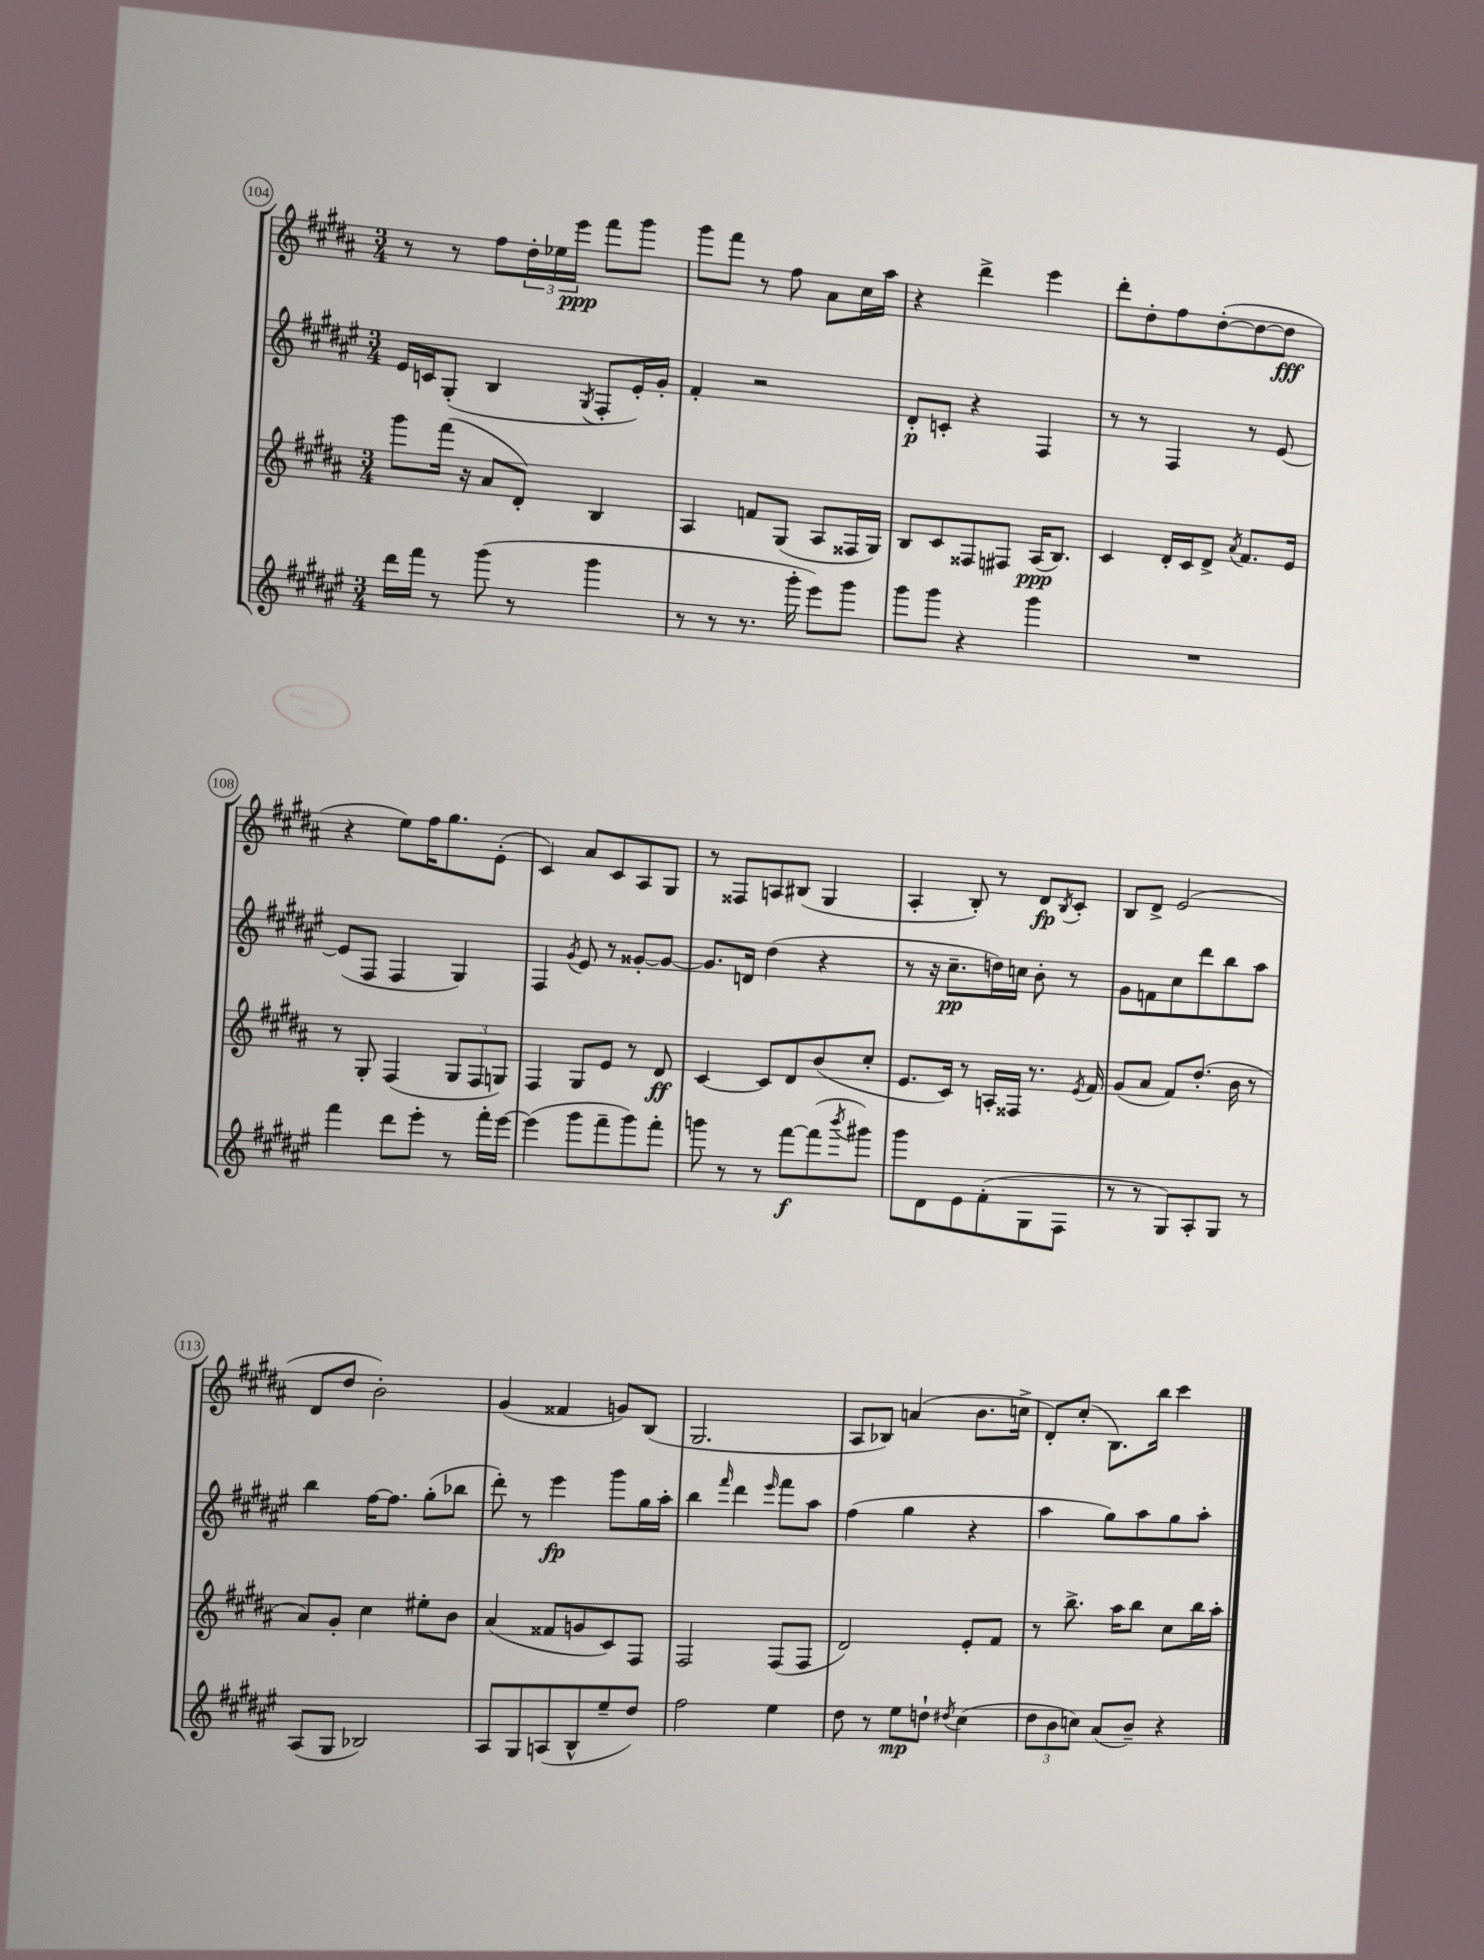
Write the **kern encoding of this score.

**kern	**kern	**kern	**kern
*staff4	*staff3	*staff2	*staff1
*clefG2	*clefG2	*clefG2	*clefG2
*k[f#c#g#d#a#e#]	*k[f#c#g#d#a#]	*k[f#c#g#d#a#e#]	*k[f#c#g#d#a#]
*M3/4	*M3/4	*M3/4	*M3/4
16ddd#\LL	8ggg#\L	16e#/LL	8r
16fff#\JJ	.	16c/J	.
8r	(16fff#\Jk	(8G#'/J	8r
.	16r	.	.
(8ggg#\	8a#/L	4B/	8ff#\L
8r	8d#'/J)	.	24dd#'\L
.	.	.	24ee-\
.	.	.	24eee\JJ
.	.	8qG#/	.
4ggg#\	4B/	8F#'/L	8fff#\L
.	.	16e#'/L)	8ggg#\J
.	.	16g#'/JJ	.
=	=	=	=
8r	4A#/	4f#'/	8ggg#\L
8r	.	.	8fff#\J
8.r	8f/L	2r	8r
.	(8G#/J	.	8ff#\
16ggg#'\	.	.	.
8eee#\L)	8A#/L	.	8a#\L
8ggg#\J	16F##/L	.	16cc#\L
.	16G#/JJ)	.	16aa#\JJ
=	=	=	=
8ggg#\L	8B/L	8d#'/L	4r
8ggg#\J	8c#/	8c'/J	.
4r	8F##/	4r	4ddd#^\
.	8F#/J	.	.
4ggg#\	(16A#/LK	4F#/	4eee\
.	8.B/J)	.	.
=	=	=	=
2.r	4c#/	8r	8ddd#'\L
.	.	8r	8dd#'\
.	16d#'/LL	4F#/	8ff#\
.	16c#/J	.	.
.	8d#^/J	.	([8dd#'\
.	8qa#/	.	.
.	8.f#/L	8r	8dd#\_
.	.	[8e#/	8dd#\]J
.	16e/Jk	.	.
=	=	=	=
4fff#\	8r	(8e#/]L	4r
.	8G#'/	8F#/J	.
8ddd#\L	(4F#/	4F#/	8ee\L)
8eee#'\J	.	.	16ff#\K
.	.	.	8.gg#\
8r	12G#/L	4G#/)	.
.	12F#/	.	.
16fff#'\LL	.	.	(8e'\J
.	12G/J)	.	.
[16eee#\JJ	.	.	.
=	=	=	=
(4eee#\]	4F#/	4F#/	4c#/)
.	.	8qg#/	.
8ggg#\L	8G#/L	8e#/	8a#/L
8fff#~\	8e/J	8r	8c#/
8ggg#\)	8r	[8g##'/L	8A#/
8fff#'\J	8d#/	8g##/_J	8G#/J
=	=	=	=
8ggg\	[4c#/	8.g##/]L	8r
8r	.	.	8F##/L
.	.	16d/Jk	.
8r	8c#/]L	(4dd#\	8A/
[8fff#\L	8d#/	.	(8B#/J
(8fff#\]	(8b/	4r	4G#/
8qbbb/	.	.	.
8ggg#\J)	8cc#'/J	.	.
=	=	=	=
8ggg#\L	8.e/L	8r	4A#'/
8d#\	.	16r	.
.	16c#/Jk)	8.cc#~\L	.
8e#\	8r	.	8B'/)
(8f#'\	16A'/LL	16dd\L)	8r
.	16F##/JJ	16cc\JJ	.
8G#\	8.r	8b'\	8d#/L
.	.	.	8qB/
8F#\J	.	8r	8c#'/J
.	8qe/	.	.
.	16f#/	.	.
=	=	=	=
8r	(8g#/L	8g#\L	8B/L
8r	8a#/J	8f\	8d#^/J
8G#/L)	8f#/L)	8cc#\	(2e/
8A#'/	(8.dd#'/J	8ddd#\	.
8G#/J	.	8bb\	.
.	16b\	.	.
8r	8r	8aa#\J	.
=	=	=	=
(8A#/L	8a#/L)	4bb\	8d#/L
8G#/J	8g#'/J	.	8dd#/J
2B-/)	4cc#\	[16ff#\LK	2b'\)
.	.	8.ff#\]J	.
.	8ee#'\L	(8gg#'\L	.
.	8b\J	8bb-\J	.
=	=	=	=
8A#/L	(4a#/	8ddd#'\)	(4g#/
8G#/	.	8r	.
(8A/	8f##/L	4eee#\	4f##/
8B^^/	8g/	.	.
8ee#~/	8c#/)	8ggg#\L	8g/L)
8dd#/J)	8F#/J	16gg#\L	(8B/J
.	.	16aa#'\JJ	.
=	=	=	=
2ff#\	2F#/	4bb\	2.G#/
.	.	16qqfff#/	.
.	.	4ddd#\	.
.	.	16qqeee#/	.
4ee#\	(8F#/L	8fff#\L	.
.	8F#/J	8aa#\J	.
=	=	=	=
8dd#\	2d#/)	(4ff#\	8A#/L
8r	.	.	8B-/J)
8ee#\L	.	4gg#\	(4a/
8dd`\J	.	.	.
8qdd#/	.	.	.
(4cc#\	8e'/L	4r	8.b\L
.	8f#/J	.	.
.	.	.	16cc^\Jk
=	=	=	=
12dd#\L	8r	4aa#\	8d#'/L)
12b\	.	.	.
.	8.bb^\	.	(8cc#'/J
12cc\J)	.	.	.
(8a#/L	.	8gg#\L)	8.B\L)
.	16aa#\LK	.	.
8b~/J)	8bb\J	8aa#\	.
.	.	.	16bb\Jk
4r	8cc#\L	8gg#\	4ccc#\
.	16bb\L	8aa#'\J	.
.	16aa#'\JJ	.	.
==	==	==	==
*-	*-	*-	*-
